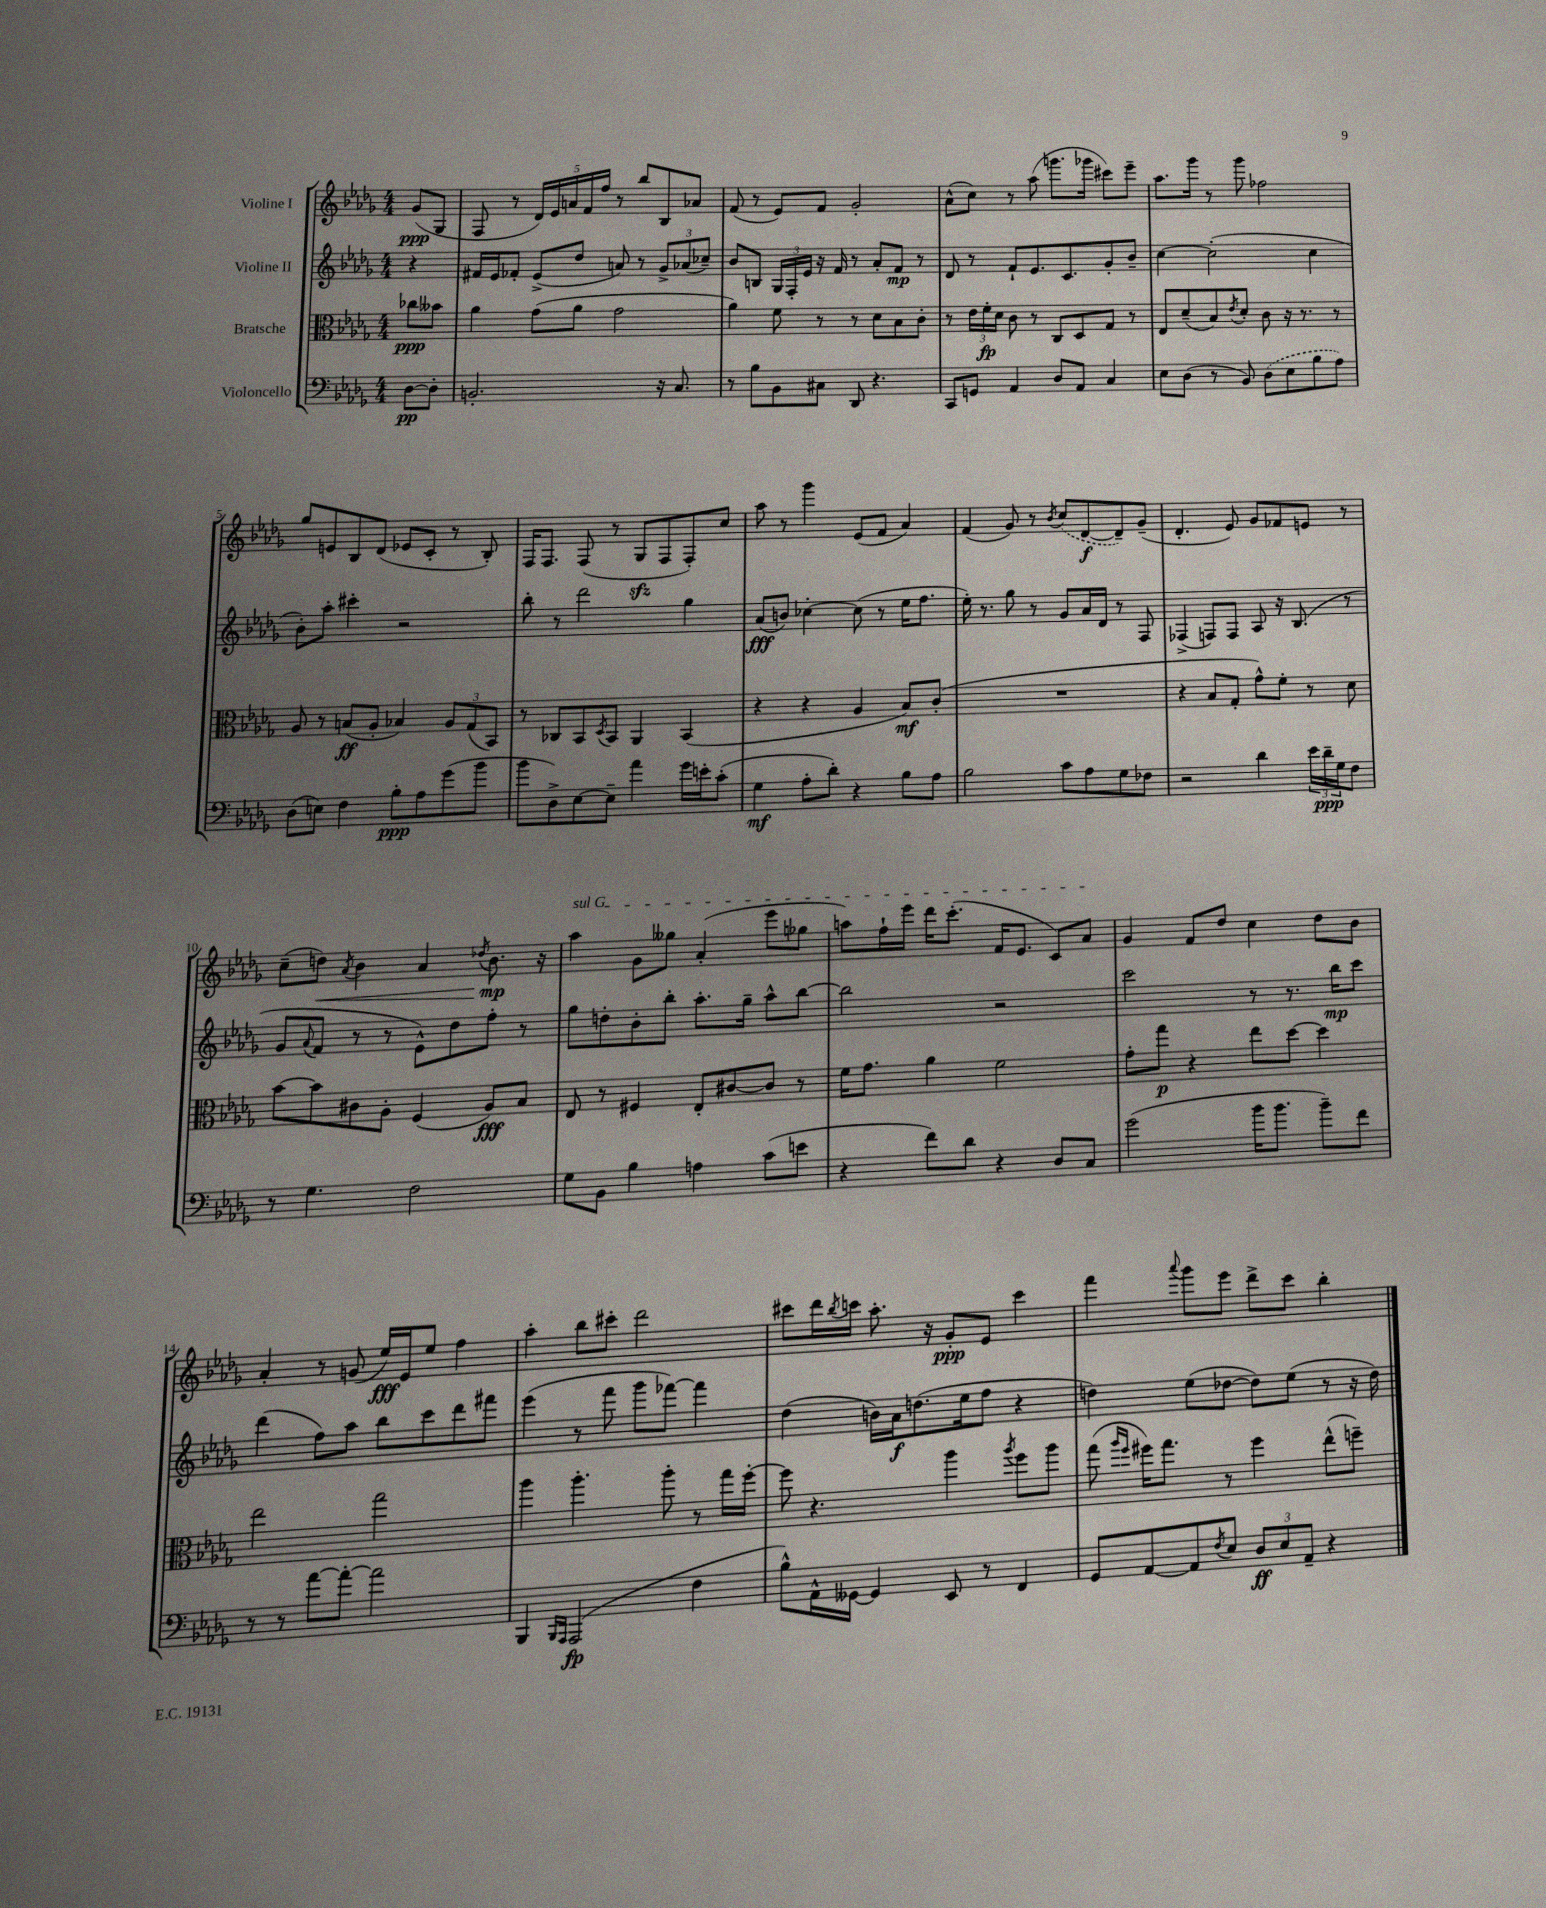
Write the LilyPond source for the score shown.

<<
\new StaffGroup <<
\new Staff = "s0" \with { instrumentName = "Violine I" } {
    \clef treble \key des \major \numericTimeSignature \time 4/4 \partial 4
    ges'8\ppp( ges8 |
    f8 r8 \tuplet 5/4 { des'16) ees'16 a'16 f'16 f''16 } r8 bes''8 bes8 aes'8 |
    f'8( r8 ees'8) f'8 ges'2-. |
    aes'8-^( c''8) r8 aes''8( g'''8. ges'''16 cis'''8) ees'''8-- |
    aes''8. ges'''16 r8 ges'''8 fes''2 |
    ges''8 e'8 bes8 des'8( ees'8 c'8-. r8 bes8-.) |
    f16 f8. f8( r8 ges8\sfz f8 f8-.) c''8 |
    aes''8 r8 ges'''4 ees'8( f'8 aes'4) |
    f'4( ges'8) r8 \acciaccatura { bes'8 } \once \slurDashed c''8( des'8~\f des'8--) ges'8--( |
    des'4.-. ees'8) ges'8 fes'8 e'8 r8 |
    c''8--( d''8\<) \acciaccatura { aes'8 } bes'4 aes'4 \acciaccatura { des''8 } bes'8.\mp\! r16 |
    \once \override TextSpanner.bound-details.left.text = \markup { \italic "sul G" } aes''4\startTextSpan ges'8 geses''8 aes'4-.( ees'''8 ges''8 |
    a''8) f''16-! ees'''16 des'''16 c'''8.-.( f'16 ees'8. c'8) aes'8\stopTextSpan |
    ges'4 f'8 des''8 c''4 des''8 bes'8 |
    aes'4-. r8 g'8( ees''16\fff) ees'16 ees''8 f''4 |
    aes''4-. bes''8 cis'''8-. des'''2 |
    cis'''8 des'''16 \acciaccatura { bes''8 } c'''16 aes''8.-. r16 ges'8-.\ppp ees'8 c'''4 |
    f'''4 \appoggiatura { aes'''8 } ges'''8 ees'''8 des'''8-> c'''8 bes''4-. \bar "|." |
}
\new Staff = "s1" \with { instrumentName = "Violine II" } {
    \clef treble \key des \major \numericTimeSignature \time 4/4 \partial 4
    r4 |
    fis'16 ees'16 fes'8-. ees'8->( des''8 a'8) r8 \tuplet 3/2 { ges'8-> aes'8( ces''8--) } |
    bes'8 b8 \tuplet 3/2 { ges16 f16-. ees'16 } r16 f'16 r8 aes'8-. f'8\mp r8 |
    des'8 r8 f'8-! ees'8. c'8. ges'8-. bes'8-- |
    c''4~ c''2-.( c''4 |
    bes'8-.) aes''8-. cis'''4-. r2 |
    bes''8-. r8 des'''2 ges''4 |
    aes'8\fff( b'8) ces''4~-. ces''8( r8 ees''16 f''8. |
    ees''16-.) r8. ges''8 r8 ges'8 aes'16 des'16 r8 f8 |
    fes4->( f8) f8 aes8 r16 bes8.( r8 |
    ges'8 \appoggiatura { aes'8 } f'8 r8 r8 ees'8-^) des''8 f''8-. r8 |
    ges''8 d''8-. bes'8-. bes''8-. aes''8.-. ges''16-- aes''8-^ bes''8~ |
    bes''2 r2 |
    c'''2 r8 r8. bes''16\mp c'''8 |
    des'''4( f''8) aes''8 bes''8 c'''8 des'''8 fis'''8 |
    ees'''4( r8 f'''8 ges'''8 fes'''8~) fes'''4 |
    des''4( b'16) aes'16\f d''8.( ees''16 f''8 r4 |
    d''4) ees''8( des''8~ des''8) ees''8( r8 r16 des''16) \bar "|." |
}
\new Staff = "s2" \with { instrumentName = "Bratsche" } {
    \clef alto \key des \major \numericTimeSignature \time 4/4 \partial 4
    ces''8\ppp beses'8 |
    aes'4 ges'8( aes'8 ges'2 |
    aes'4) f'8 r8 r8 des'8 bes8 c'8-. |
    r8 \tuplet 3/2 { ees'16 f'16-.\fp des'16 } c'8 r8 c8 des8 ges8 r8 |
    ees8 des'8--( bes8) \acciaccatura { ees'8 } des'8-. c'8 r16 r8. r8 |
    aes8 r8 b8\ff( aes8-. bes4) \tuplet 3/2 { aes8 ges8( bes,8) } |
    r8 ces8 bes,8 \acciaccatura { des8 } bes,8 aes,4 bes,4( |
    r4 r4 aes4 bes8\mf) c'8-.( |
    R1 |
    r4 bes8 ges8-. ges'8-^) f'8-. r8 des'8 |
    bes'8~ bes'8 cis'8 aes8-. f4( aes8\fff) bes8 |
    ees8 r8 fis4 ees8-. cis'8~ cis'8 r8 |
    f'16 ges'8. aes'4 f'2 |
    ges'8-. ges''8\p r4 ees''8 des''8~ des''4 |
    ees''2 ges''2 |
    aes''4 aes''4.-. aes''8-. r8 ges''16 f''16~-. |
    f''8 r4. aes''4 \acciaccatura { aes''8 } f''8 aes''8 |
    ges''8( \grace { aes''16 f''16 } fis''16) ges''8. r8 fis''4 ees''8-^( f''8--) \bar "|." |
}
\new Staff = "s3" \with { instrumentName = "Violoncello" } {
    \clef bass \key des \major \numericTimeSignature \time 4/4 \partial 4
    des8~\pp des8-. |
    b,2.-. r16 c8. |
    r8 bes8 bes,8 cis8 des,8 r4. |
    c,8 g,8 aes,4 des8 aes,8 c4 |
    ees8 des8( r8 bes,8) \once \slurDashed des8( ees8 bes8 aes8) |
    des8( e8) f4 bes8-.\ppp aes8 ges'8( bes'8 |
    bes'8 des8->) ees8~ ees8-- aes'4 ges'16 e'16-. c'8-.( |
    ges4\mf aes8-. des'8-.) r4 bes8 aes8 |
    bes2 c'8 aes8 ges8 fes8 |
    r2 des'4 \tuplet 3/2 { ees'16 des'16--\ppp ges16 } f8 |
    r8 ges4. f2 |
    ges8 bes,8 bes4 a4 c'8( e'8 |
    r4 f'8) des'8 r4 des8 c8 |
    ges'2( bes'16 bes'8. bes'8--) f'8 |
    r8 r8 aes'8~ aes'8~-. aes'2 |
    bes,,4 \grace { bes,,16 aes,,16 } aes,,2\fp( f4 |
    bes8-^) aes,16-^ geses,16~ geses,4 ees,8 r8 f,4 |
    ges,8 aes,8~ aes,8 \acciaccatura { f8 } ees8 \tuplet 3/2 { des8\ff ees8 aes,8-- } r4 \bar "|." |
}
>>
>>
